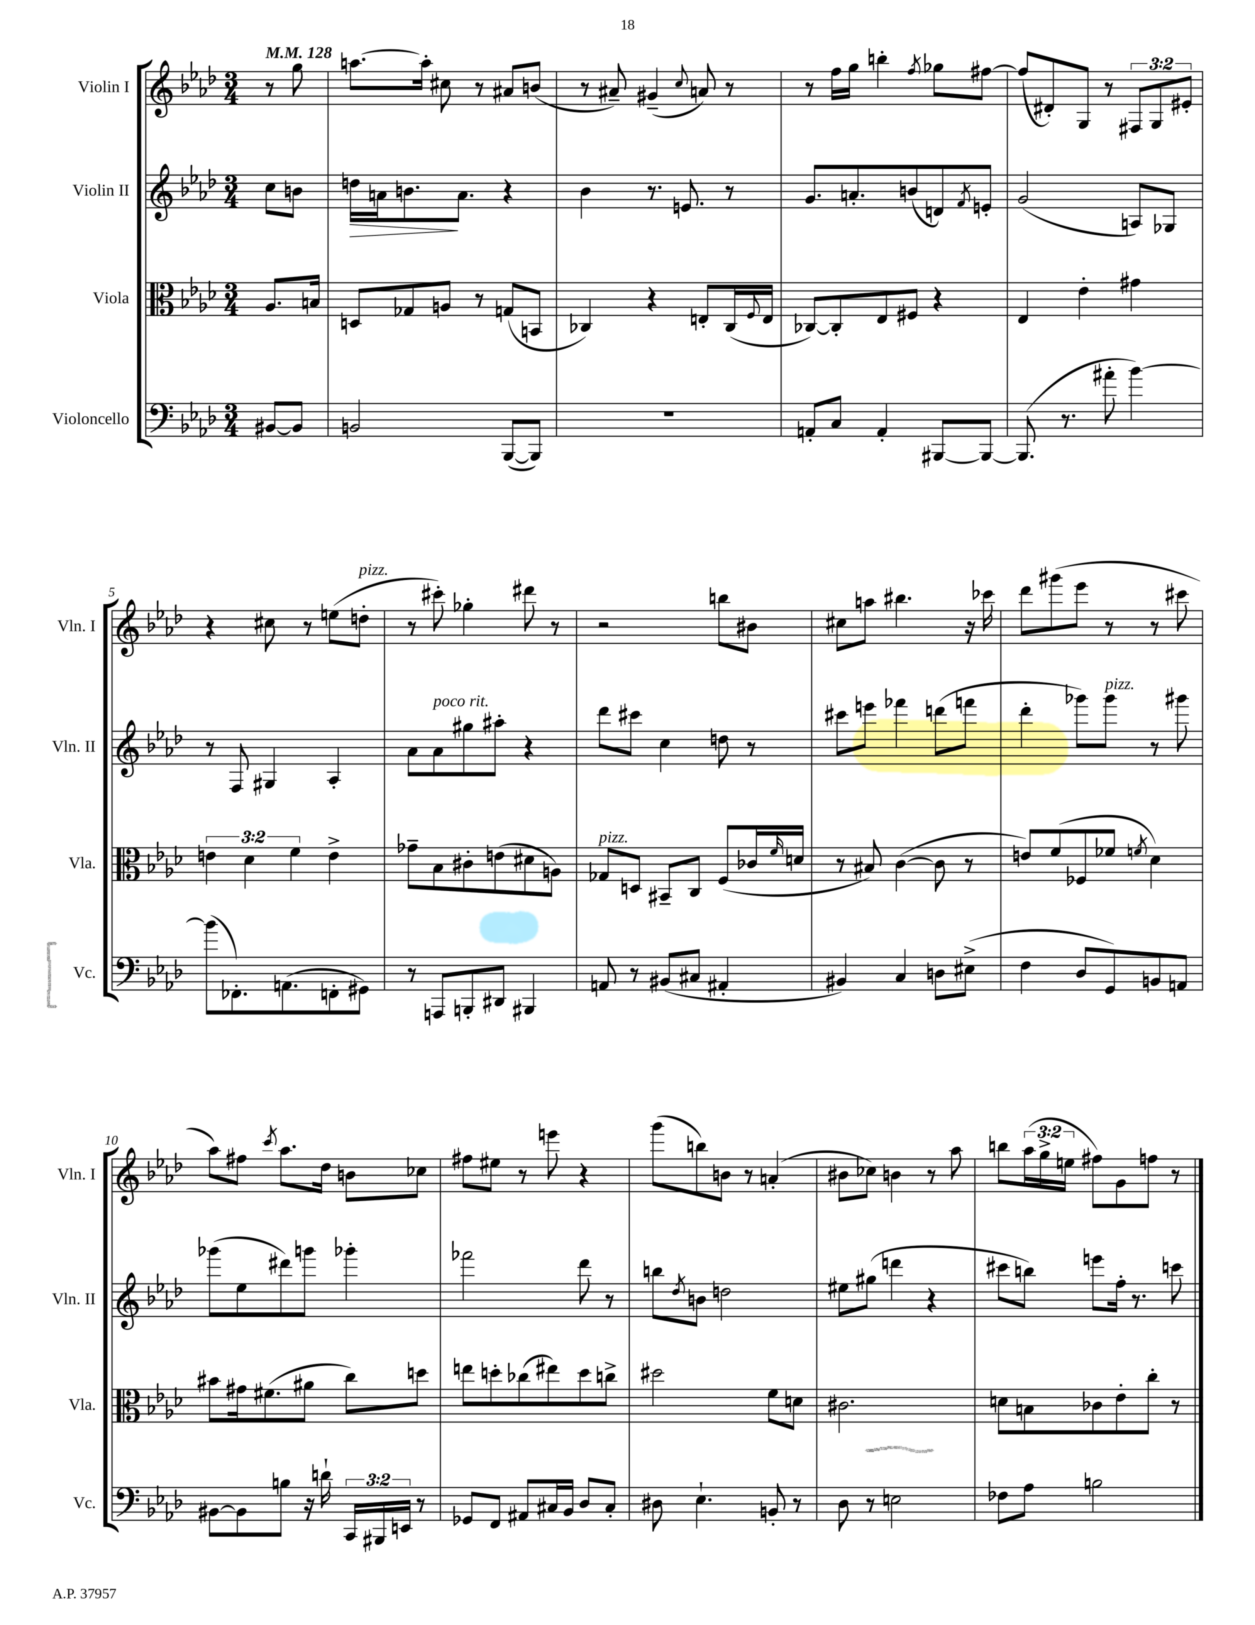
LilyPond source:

<<
\new StaffGroup <<
\new Staff = "s0" \with { instrumentName = "Violin I" shortInstrumentName = "Vln. I" } {
    \clef treble \key aes \major \numericTimeSignature \time 3/4 \override Staff.TupletNumber.text = #tuplet-number::calc-fraction-text \partial 4 \tempo 4 = 128
    r8 g''8 |
    a''8.~ a''16-. cis''8 r8 ais'8 b'8( |
    r8 ais'8--) gis'4--( \appoggiatura { c''8 } a'8) r8 |
    r8 f''16 g''16 b''4-. \acciaccatura { f''8 } ges''8 fis''8~ |
    fis''8( dis'8-.) g8 r8 \tuplet 3/2 { fis8 g8 eis'8-. } |
    r4 cis''8 r8 e''8( d''8-.^\markup { \italic "pizz." } |
    r8 cis'''8-.) ges''4-. dis'''8 r8 |
    r2 b''8 bis'8 |
    cis''8 a''8 bis''4. r16 ces'''16 |
    des'''8 gis'''8( ees'''8 r8 r8 cis'''8 |
    aes''8) fis''8 \acciaccatura { c'''8 } aes''8. des''16 b'8 ces''8 |
    fis''8 eis''8 r8 e'''8 r4 |
    g'''8( b''8) b'8 r8 a'4-.( |
    bis'8 ces''8) b'4 r8 aes''8 |
    b''8 \tuplet 3/2 { aes''16( g''16-> e''16 } fis''8) g'8 f''8 r8 \bar "|." |
}
\new Staff = "s1" \with { instrumentName = "Violin II" shortInstrumentName = "Vln. II" } {
    \clef treble \key aes \major \numericTimeSignature \time 3/4 \partial 4
    c''8 b'8 |
    d''16\> a'16 b'8.\! a'8. r4 |
    bes'4 r8. e'8. r8 |
    g'8. a'8.-. b'8( d'8) \acciaccatura { f'8 } e'8-. |
    g'2( a8) ges8 |
    r8 f8 gis4 aes4-. |
    aes'8 aes'8^\markup { \italic "poco rit." } gis''8 ais''8-. r4 |
    des'''8 cis'''8 c''4 d''8 r8 |
    cis'''8 e'''8 fes'''4 d'''8( f'''8 |
    des'''4-. ges'''8) ges'''8^\markup { \italic "pizz." } r8 gis'''8 |
    ges'''8( ees''8 dis'''8) g'''8 ges'''4-. |
    fes'''2 des'''8 r8 |
    b''8 \acciaccatura { des''8 } b'8 d''2 |
    eis''8 gis''8( d'''4 r4 |
    cis'''8 b''8) e'''8 f''16-. r8. c'''8 \bar "|." |
}
\new Staff = "s2" \with { instrumentName = "Viola" shortInstrumentName = "Vla." } {
    \clef alto \key aes \major \numericTimeSignature \time 3/4 \override Staff.TupletNumber.text = #tuplet-number::calc-fraction-text \partial 4
    aes8. b16 |
    d8 ges8 a8 r8 g8( b,8 |
    ces4) r4 e8-. ces16( \appoggiatura { f8 } e16 |
    ces8~) ces8-. ees8 fis8 r4 |
    ees4 ees'4-. gis'4 |
    \tuplet 3/2 { e'4 des'4 f'4 } e'4-> |
    ges'8-- bes8 cis'8-. e'8( dis'8 a8) |
    ges8^\markup { \italic "pizz." } d8 bis,8-- c8 f8( ces'16 \grace { f'16 } d'16 |
    r8 bis8) c'4~( c'8 r8 |
    e'8) f'8( fes8 fes'8 \acciaccatura { f'8 } des'4) |
    bis'8 gis'16 fis'8.( ais'8 c''8) d''8 |
    e''8 d''8-. ces''8( eis''8) d''8 c''8-> |
    dis''2 f'8 d'8 |
    cis'2. |
    d'8 b8 ces'8 ees'8-. c''8-. r8 \bar "|." |
}
\new Staff = "s3" \with { instrumentName = "Violoncello" shortInstrumentName = "Vc." } {
    \clef bass \key aes \major \numericTimeSignature \time 3/4 \override Staff.TupletNumber.text = #tuplet-number::calc-fraction-text \partial 4
    bis,8~ bis,8 |
    b,2 bes,,8~( bes,,8) |
    R2. |
    a,8-. c8 a,4-. bis,,8~ bis,,8~ |
    bis,,8.( r8. ais'8-. bes'4~) |
    bes'8( fes,8.-.) a,8.( f,8-. gis,8) |
    r8 a,,8 b,,8-. dis,8 bis,,4 |
    a,8 r8 bis,8( cis8 ais,4-. |
    bis,4) c4 d8 eis8->( |
    f4 des8 g,8) b,8 a,8 |
    bis,8~ bis,8 b8 r16 d'16-! \tuplet 3/2 { c,16 bis,,16 e,16 } r8 |
    ges,8 f,8 ais,8 cis16 bes,16 des8 cis8-. |
    dis8 ees4.-! b,8-. r8 |
    des8 r8 e2 |
    fes8 aes8 b2 \bar "|." |
}
>>
>>
